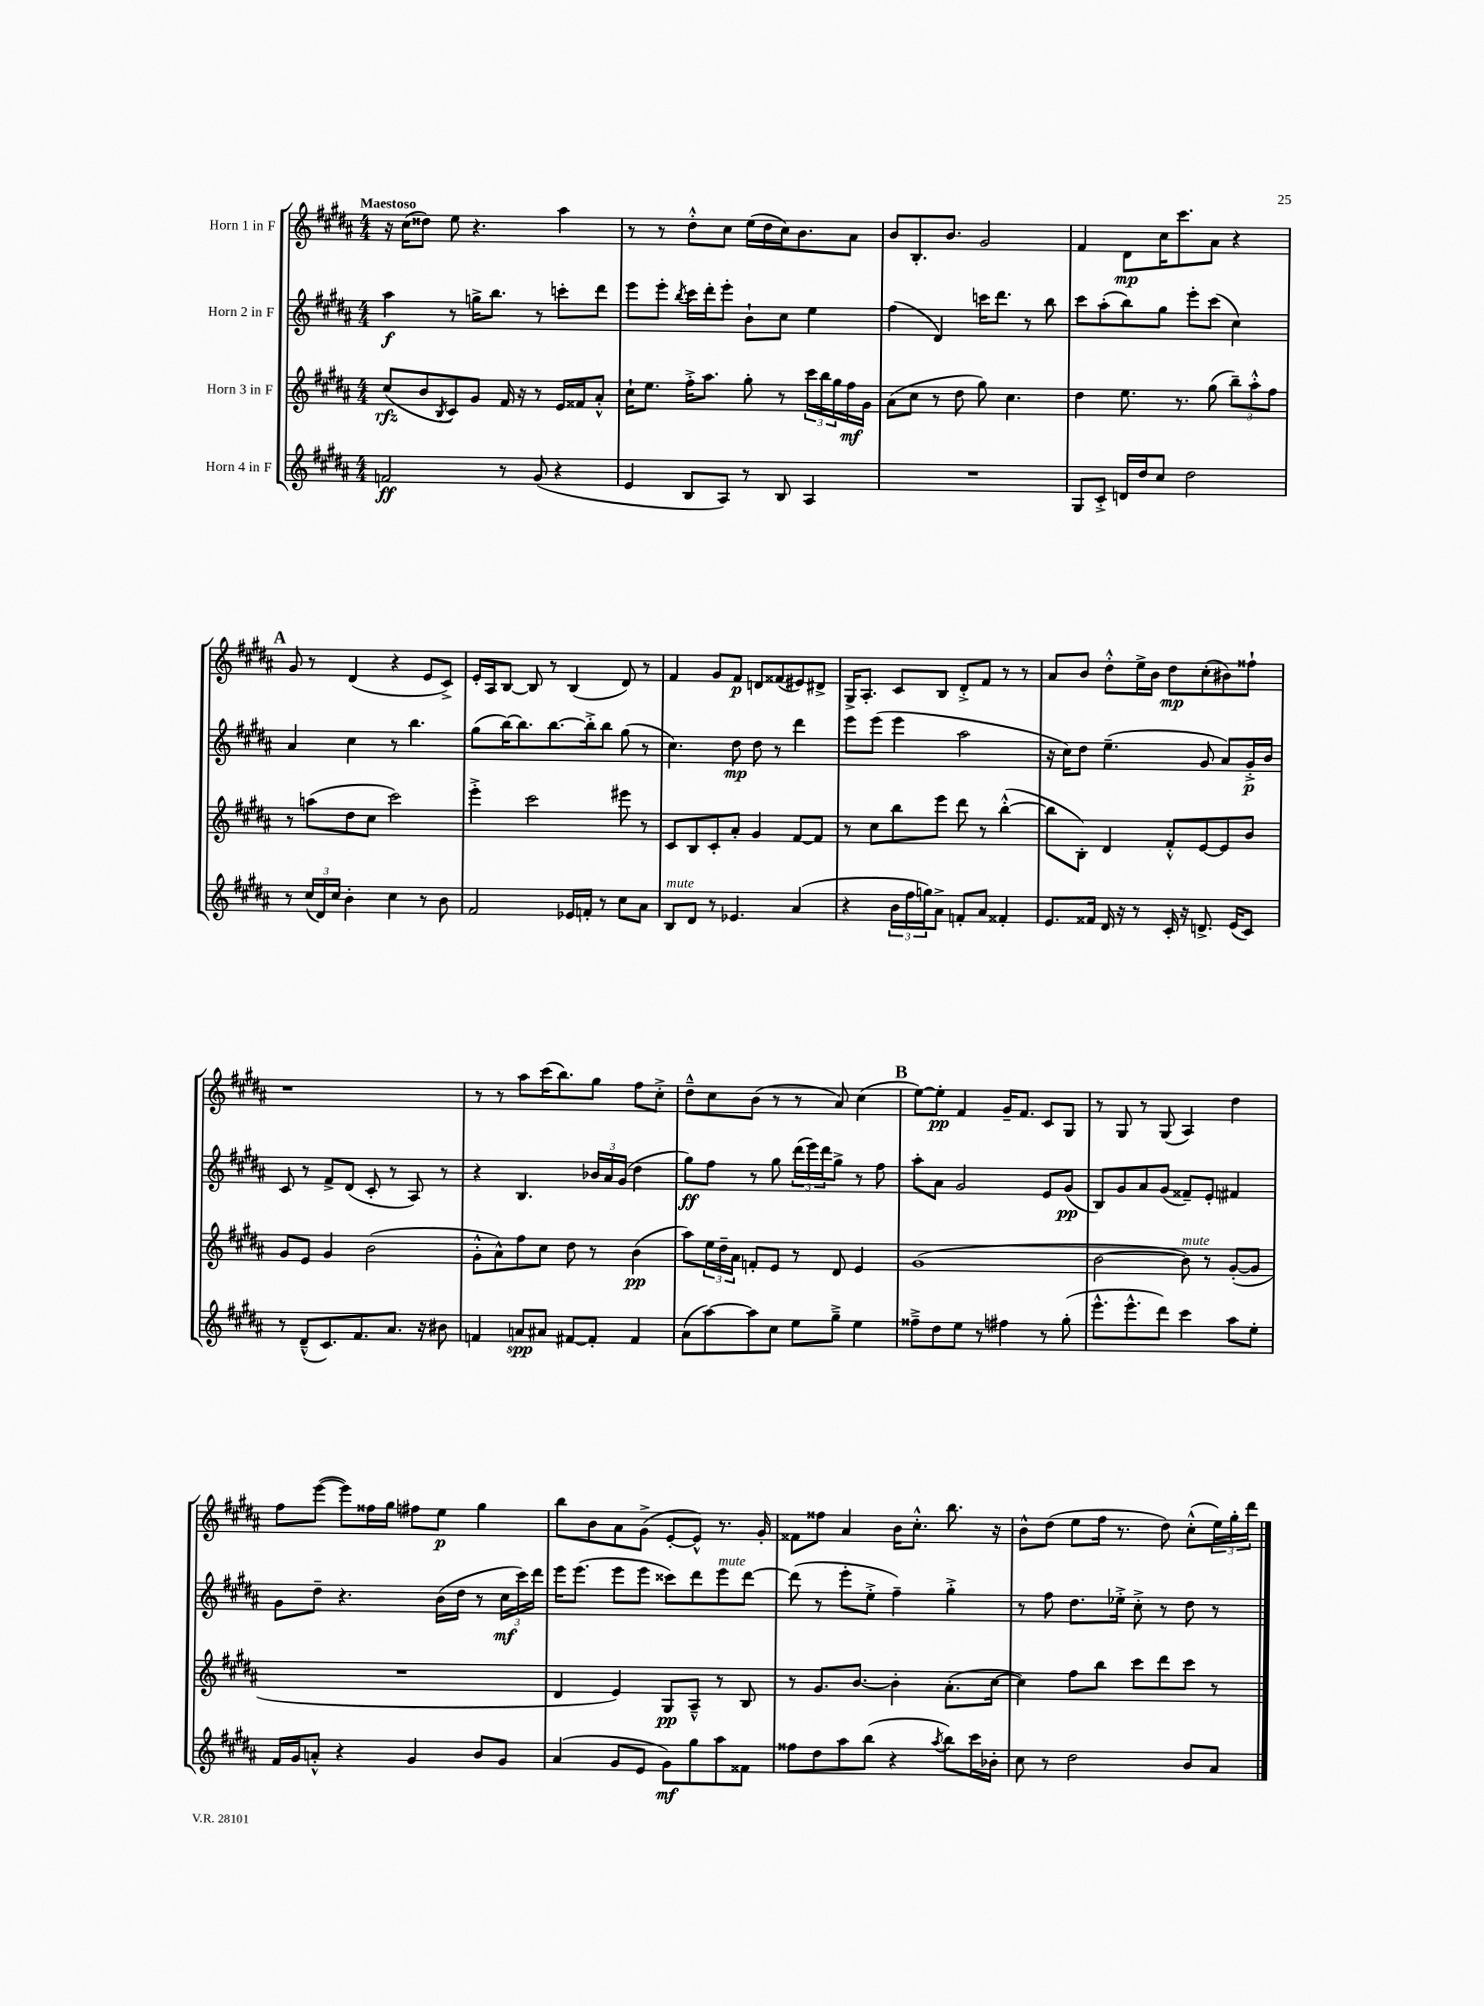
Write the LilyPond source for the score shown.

<<
\new StaffGroup <<
\new Staff = "s0" \with { instrumentName = "Horn 1 in F" } {
    \clef treble \key b \major \numericTimeSignature \time 4/4 \tempo "Maestoso"
    r16 cis''16( disis''8) e''8 r4. ais''4 |
    r8 r8 dis''8-.-^ cis''8 e''16( dis''16 cis''16) b'8. ais'8 |
    b'8 b8.-. b'8. gis'2 |
    fis'4 dis'8\mp cis''16 cis'''8. ais'8 r4 |
    \mark \markup { \bold "A" } gis'8 r8 dis'4( r4 e'8 cis'8->) |
    e'16-. ais16 b8~ b8 r8 b4( dis'8) r8 |
    fis'4 gis'8 fis'8\p d'8 fisis'8( eis'8) dis'8-> |
    gis16-> ais8.-. cis'8 b8 dis'8-.-> fis'8 r8 r8 |
    ais'8 b'8 dis''8-.-^ e''16-> b'16 dis''8\mp cis''8-.( bis'8) fisis''8-! |
    r1 |
    r8 r8 ais''8 cis'''16( b''8.) gis''8 fis''8 cis''8-.-> |
    dis''8---^ cis''8 b'8( r8 r8 ais'8) cis''4( |
    \mark \markup { \bold "B" } e''8~) e''8-.\pp fis'4 gis'16-- fis'8. cis'8 gis8 |
    r8 gis8 r8 gis8( ais4) dis''4 |
    fis''8 e'''8~( e'''8) fisis''16 gis''16 fis''8 e''8\p gis''4 |
    b''8 b'8 ais'8 gis'8->( e'8~-. e'8-^) r8. gis'16-. |
    fisis'8 fisis''8 ais'4 b'16 cis''8.-.-^ b''8. r16 |
    b'8-^ dis''8( e''8 fis''16 r8. dis''8) cis''8-.-^( \tuplet 3/2 { e''16) gis''16-. dis'''16 } \bar "|." |
}
\new Staff = "s1" \with { instrumentName = "Horn 2 in F" } {
    \clef treble \key b \major \numericTimeSignature \time 4/4
    ais''4\f r8 g''16-> b''8. r8 c'''8-. dis'''8 |
    e'''8 e'''8-. \acciaccatura { b''8 } cis'''16 dis'''16-. e'''8-. b'8-! cis''8 e''4 |
    fis''4( dis'4) c'''16 dis'''8. r8 b''8 |
    cis'''8 ais''8-.( b''8) gis''8 e'''8-. cis'''8( cis''4) |
    \mark \markup { \bold "A" } ais'4 cis''4 r8 b''4. |
    gis''8( b''16~) b''8. b''8.~ b''16-.-> b''8 gis''8( r8 |
    cis''4.) dis''8\mp dis''8 r8 dis'''4 |
    e'''8 e'''8( e'''4 ais''2 |
    r16 cis''16) dis''8 e''4.--( gis'8 ais'8) gis'16-.->\p b'16 |
    cis'8 r8 fis'8-> dis'8( cis'8-. r8 ais8) r8 |
    r4 b4. \tuplet 3/2 { bes'16 ais'16 gis'16( } dis''4 |
    gis''8\ff) fis''8 r8 gis''8 \tuplet 3/2 { dis'''16( e'''16) dis'''16 } gis''8-> r8 fis''8 |
    \mark \markup { \bold "B" } ais''8-. ais'8 gis'2 e'8 gis'8\pp( |
    b8) gis'8 ais'8 gis'8( fisis'8--) e'8-. fis'4 |
    gis'8 dis''8-- r4. b'16( dis''16 r8 \tuplet 3/2 { cis''16\mf cis'''16) dis'''16 } |
    e'''16 e'''8.( e'''8 e'''8 cisis'''8) dis'''8 e'''8^\markup { \italic "mute" } dis'''8~ |
    dis'''8( r8 e'''8-. e''8-.-> fis''4--) gis''4-.-> |
    r8 fis''8 dis''8. ees''16-.-> cis''8-.-> r8 dis''8 r8 \bar "|." |
}
\new Staff = "s2" \with { instrumentName = "Horn 3 in F" } {
    \clef treble \key b \major \numericTimeSignature \time 4/4
    cis''8\rfz( b'8 \acciaccatura { b8 } cis'8) gis'8 fis'16 r16 r8 e'16 fisis'16 ais'8-.-^ |
    cis''16-! e''8. fis''16-.-> ais''8. gis''8-. r8 \tuplet 3/2 { cis'''16 b''16 gis''16 } fis''16\mf gis'16 |
    ais'8( cis''8 r8 dis''8 gis''8) cis''4. |
    dis''4 e''8. r8. gis''8( \tuplet 3/2 { b''8--) ais''8-.-^ fis''8 } |
    \mark \markup { \bold "A" } r8 a''8( dis''8 cis''8 cis'''2) |
    e'''4-.-> cis'''2 eis'''8 r8 |
    cis'8 b8 cis'8-. ais'8-. gis'4 fis'8~ fis'8 |
    r8 cis''8 b''8 e'''8 dis'''8 r8 b''4~-.-^( |
    b''8 b8-.) dis'4 fis'8-.-^ e'8~ e'8 b'8 |
    gis'8 e'8 gis'4 b'2( |
    gis'8-.-^ ais'8-^) fis''8 cis''8 dis''8 r8 b'4\pp( |
    ais''8) \tuplet 3/2 { e''16 dis''16-- ais'16 } f'8-. e'8 r8 dis'8 e'4 |
    \mark \markup { \bold "B" } gis'1( |
    b'2~ b'8^\markup { \italic "mute" }) r8 gis'8~-.( gis'8 |
    R1 |
    dis'4 e'4) gis8\pp ais8---^ r8 b8 |
    r8 gis'8. b'8.~ b'4-. ais'8.-.( cis''16~ |
    cis''4) fis''8 b''8 cis'''8 dis'''8 cis'''8 r8 \bar "|." |
}
\new Staff = "s3" \with { instrumentName = "Horn 4 in F" } {
    \clef treble \key b \major \numericTimeSignature \time 4/4
    f'2\ff r8 gis'8( r4 |
    e'4 b8 ais8) r8 b8 ais4 |
    R1 |
    gis8 cis'8-.-> d'16 dis''16 cis''8 dis''2 |
    \mark \markup { \bold "A" } r8 \tuplet 3/2 { cis''16( dis'16) cis''16 } b'4-. cis''4 r8 b'8 |
    fis'2 ees'16 f'16-. r8 cis''8 ais'8 |
    b8^\markup { \italic "mute" } dis'8 r8 ees'4. ais'4( |
    r4 \tuplet 3/2 { b'16 fis''16 g''16) } ais'8-> f'8-. ais'8 fisis'4-. |
    e'8. fisis'16 dis'16 r16 r8 cis'16-. r16 d'8.-> e'16( cis'8) |
    r8 dis'8---^( cis'8.) fis'8. ais'8. r16 bis'8 |
    f'4 a'8\spp ais'8 fis'8~ fis'8-. fis'4 |
    ais'8( ais''8~) ais''8 cis''8 e''8 gis''8---> e''4 |
    \mark \markup { \bold "B" } fisis''8---> dis''8 e''8 r8 fis''4 r8 gis''8-.( |
    e'''8.-^ e'''8.-^ dis'''8) cis'''4 ais''8 e''8-. |
    fis'16 gis'16 a'8-.-^ r4 gis'4 b'8 gis'8 |
    ais'4( gis'8 e'8 gis'8\mf) gis''8 ais''8 fisis'8 |
    fisis''8 dis''8 ais''8 b''8( r4 \acciaccatura { ais''8 } b''8) cis'''16 bes'16-. |
    cis''8 r8 dis''2 b'8 ais'8 \bar "|." |
}
>>
>>
\layout { \context { \Score \remove "Bar_number_engraver" } }
